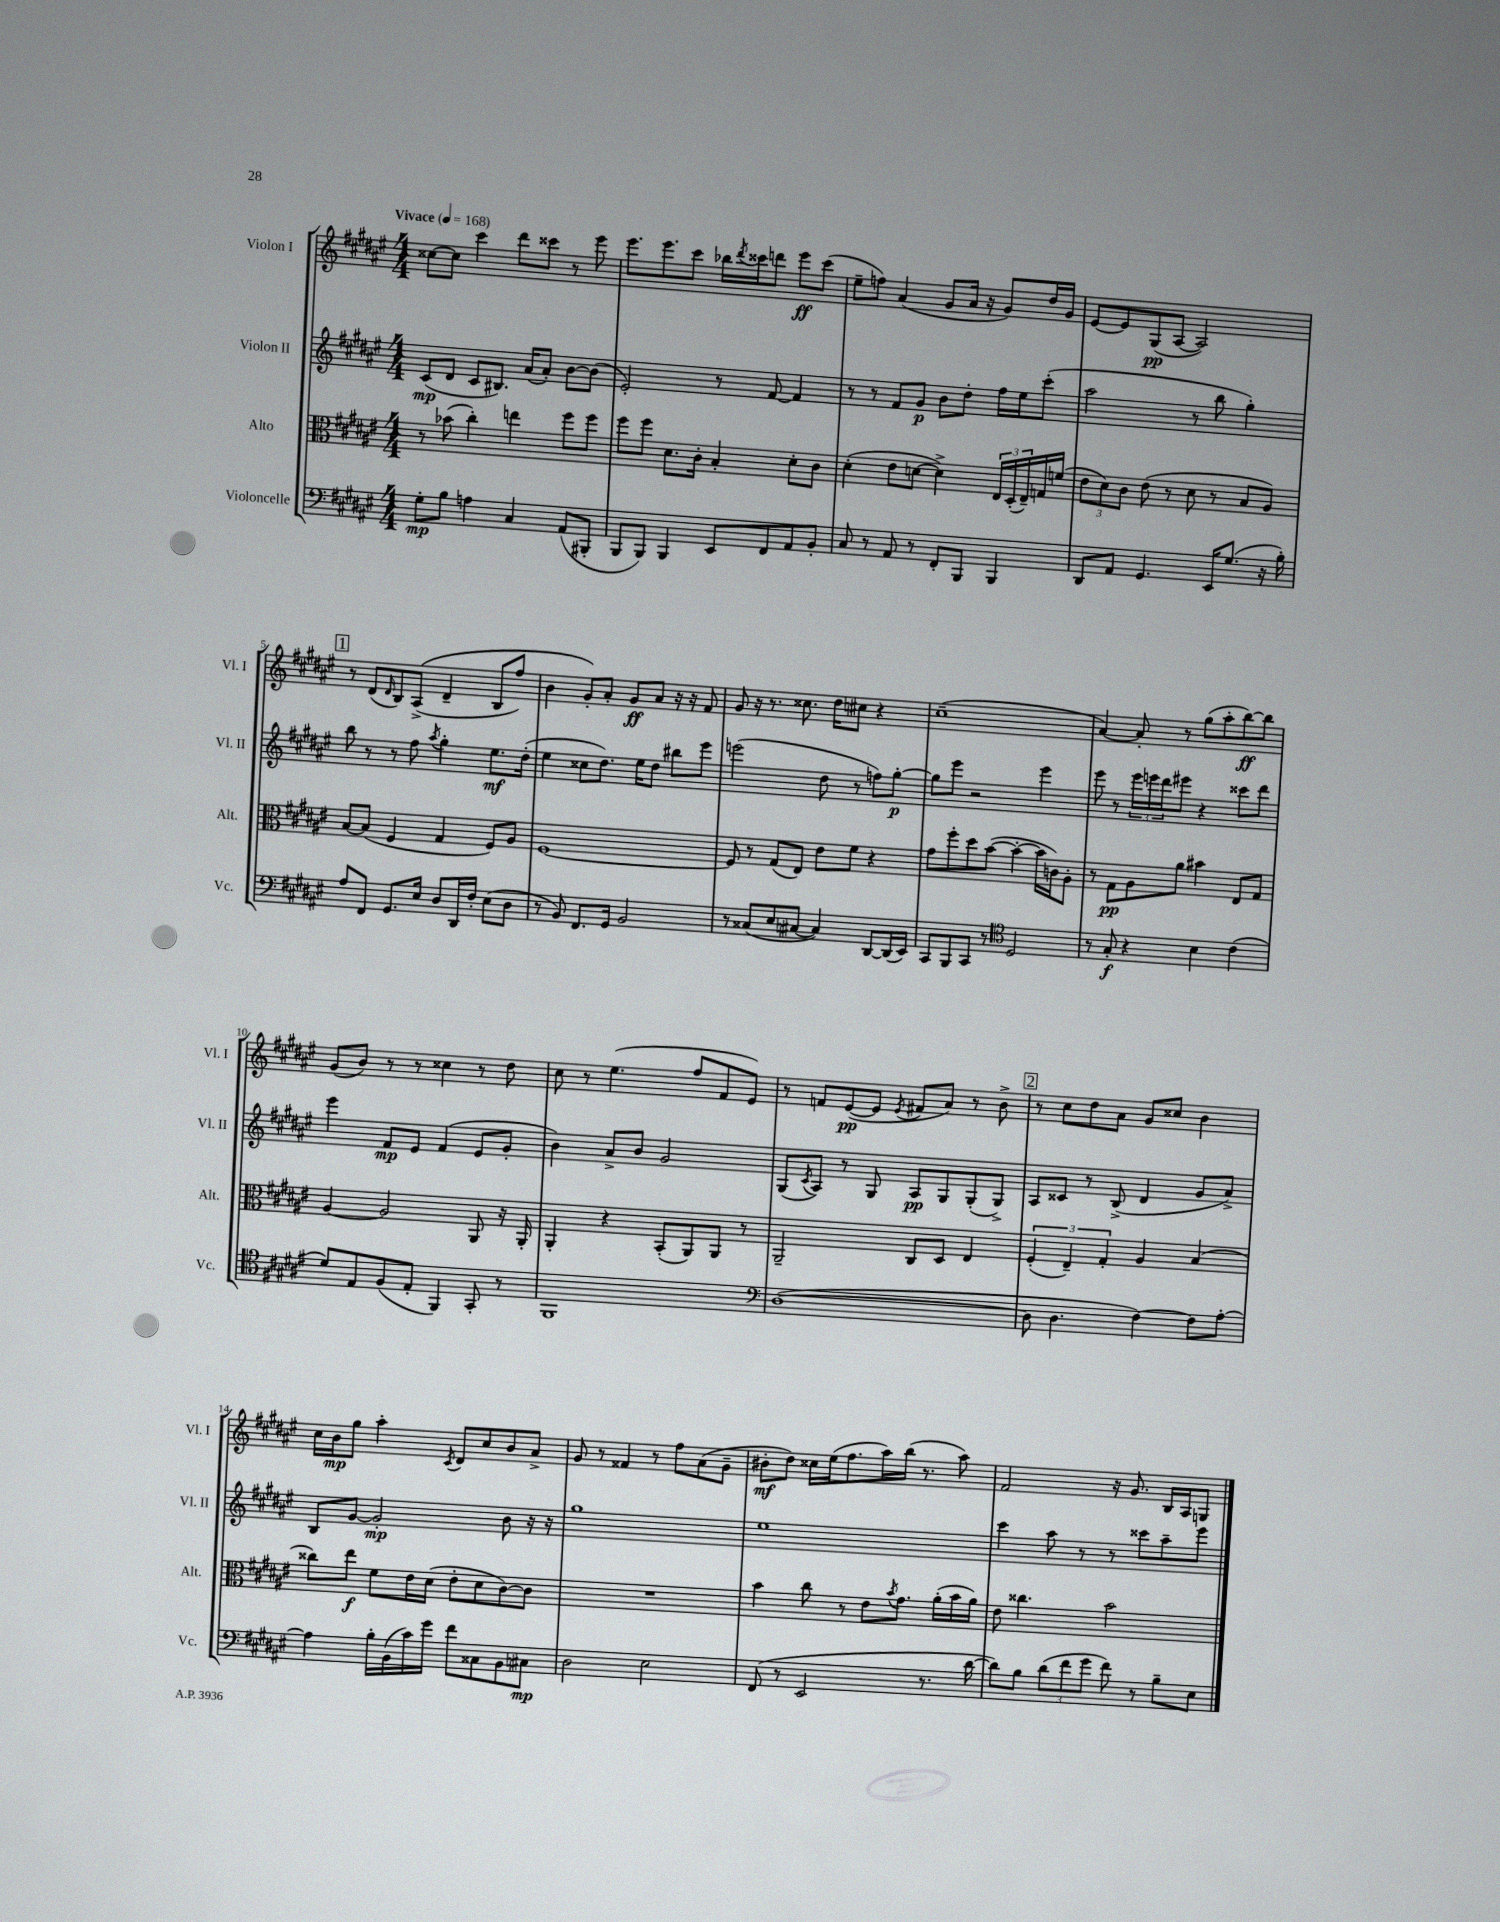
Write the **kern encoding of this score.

**kern	**dynam	**kern	**dynam	**kern	**dynam	**kern	**dynam
*part4	*part4	*part3	*part3	*part2	*part2	*part1	*part1
*staff4	*staff4	*staff3	*staff3	*staff2	*staff2	*staff1	*staff1
*I"Violoncelle	*	*I"Alto	*	*I"Violon II	*	*I"Violon I	*
*I'Vc.	*	*I'Alt.	*	*I'Vl. II	*	*I'Vl. I	*
*clefF4	*	*clefC3	*	*clefG2	*	*clefG2	*
*k[f#c#g#d#a#e#]	*	*k[f#c#g#d#a#e#]	*	*k[f#c#g#d#a#e#]	*	*k[f#c#g#d#a#e#]	*
*M4/4	*	*M4/4	*	*M4/4	*	*M4/4	*
*MM168	*	*MM168	*	*MM168	*	*MM168	*
=1	=1	=1	=1	=1	=1	=1	=1
!	!	!	!	!	!	!LO:TX:a:B:t=Vivace	!
8G#'\L	mp	8r	.	(8c#/L	mp	[8cc##X\L	.
8B\J	.	(8b-X\	.	8d#/J	.	8cc##\J]	.
4An\	.	4cc#'\)	.	8c#/L	.	4ccc#\	.
.	.	.	.	8.B#X/J)	.	.	.
4C#/	.	4een\	.	.	.	8ddd#\L	.
.	.	.	.	(16a#/KL	.	.	.
.	.	.	.	8a#'/J)	.	8ccc##X\J	.
(8AA#/L	.	8ff#\L	.	[8b\L	.	8r	.
8BBB#X'/J	.	8ff#\J	.	(8b\J]	.	8eee#\	.
=2	=2	=2	=2	=2	=2	=2	=2
8BBB/L	.	8ff#\L	.	2e#'/)	.	8.eee#\L	.
8BBB/J)	.	8ff#\J	.	.	.	.	.
.	.	.	.	.	.	8.eee#\	.
4BBB/	.	8.d#\L	.	.	.	.	.
.	.	.	.	.	.	8ccc#\J	.
.	.	16c#'\Jk	.	.	.	.	.
8EE#/L	.	4B'/	.	8r	.	16bb-X\LL	.
.	.	.	.	.	.	8qddd#/	.
.	.	.	.	.	.	16ccc##X\J	.
8FF#/	.	.	.	[8f#/	.	8dddn\J	.
8AA#/	.	8d#'\L	.	4f#/]	.	8eee#\L	ff
8BB'/J	.	8c#\J	.	.	.	(8ccc##\J	.
=3	=3	=3	=3	=3	=3	=3	=3
8C#/	.	(4d#'\	.	8r	.	8ee#~\L	.
8r	.	.	.	8r	.	8ffn\J)	.
8AA#/	.	8e#\L	.	8f#/L	.	(4a#/	.
8r	.	[8dn\J	.	8g#/J	p	.	.
8FF#'/L	.	4d^\])	.	8b\L	.	8g#/L	.
8BBB/J	.	.	.	8dd#'\J	.	16a#/Jk	.
.	.	.	.	.	.	16r	.
4BBB/	.	24E#/LL	.	16ff#\LL	.	8g#/L)	.
.	.	(24D#'/	.	.	.	.	.
.	.	.	.	16ee#\J	.	.	.
.	.	24E#~/)	.	.	.	.	.
.	.	16Gn/	.	(8ccc#'\J	.	16dd#/L	.
.	.	(16fn/JJ	.	.	.	16g#/JJ	.
=4	=4	=4	=4	=4	=4	=4	=4
8DD#/L	.	12e#\L	.	2aa#\	.	[8e#/L	.
.	.	12d#\)	.	.	.	.	.
8AA#/J	.	.	.	.	.	8e#/]	.
.	.	12c#\J	.	.	.	.	.
4.GG#/	.	(8e#\	.	.	.	(8G#/	pp
.	.	8r	.	.	.	[8A#/J	.
.	.	8d#\	.	8r	.	2A#/])	.
16EE#/KL	.	8r	.	8bb\	.	.	.
(8.G#/J	.	.	.	.	.	.	.
.	.	8B/L	.	4gg#'\)	.	.	.
16r	.	8A#/J)	.	.	.	.	.
16B'\)	.	.	.	.	.	.	.
!!LO:LB:g=z
!!LO:REH:place=s1:t=1
=5	=5	=5	=5	=5	=5	=5	=5
8A#/L	.	[8B/L	.	8bb\	.	8r	.
8FF#/J	.	(8B/J]	.	8r	.	(8d#/L	.
.	.	.	.	.	.	16qqd#/	.
8.GG#/L	.	4F#/	.	8r	.	8B/)	.
.	.	.	.	8ff#\	.	((8A#^/J	.
16E#/Jk	.	.	.	.	.	.	.
.	.	.	.	8qaa#/	.	.	.
8D#/L	.	4G#/	.	4gg#'\	.	4d#~/	.
16DD#/L	.	.	.	.	.	.	.
16F#'/JJ	.	.	.	.	.	.	.
(8E#\L	.	8F#/L)	.	8.ee#\L	mf	8B/L	.
8D#\J	.	8A#/J	.	.	.	8ff#/J)	.
.	.	.	.	(16dd#'\Jk	.	.	.
=6	=6	=6	=6	=6	=6	=6	=6
8r	.	[1F#	.	4ee#\	.	4b\	.
8BB/)	.	.	.	.	.	.	.
8.FF#/L	.	.	.	8cc##X\L	.	8g#'/L)	.
.	.	.	.	8.dd#\J)	.	8a#'/J	.
16GG#/Jk	.	.	.	.	.	.	.
2BB/	.	.	.	.	.	8g#/L	ff
.	.	.	.	16ee#\KL	.	.	.
.	.	.	.	8dd#\J	.	8a#/J	.
.	.	.	.	8bb#X\L	.	16r	.
.	.	.	.	.	.	16r	.
.	.	.	.	8eee#\J	.	8f#/	.
=7	=7	=7	=7	=7	=7	=7	=7
8r	.	8F#/]	.	(2eeen\	.	8g#/	.
(8C##X/L	.	8r	.	.	.	16r	.
.	.	.	.	.	.	8.r	.
8E#/	.	(8G#/L	.	.	.	.	.
[8C#X/J	.	8E#/J)	.	.	.	8.cc##X\	.
4C#/])	.	8e#\L	.	8dd#\	.	.	.
.	.	.	.	.	.	16dd#\KL	.
.	.	8f#\J	.	8r	.	8cc#X\J	.
[8DD#/L	.	4r	.	8ffn\L)	.	4r	.
(16DD#/L]	.	.	.	[8gg#'\J	p	.	.
16EE#/JJ)	.	.	.	.	.	.	.
=8	=8	=8	=8	=8	=8	=8	=8
8CC#/L	.	8g#\L	.	8gg#\L]	.	(1cc#~	.
8BBB/	.	8ff#'\	.	8eee#\J	.	.	.
8CC#/J	.	8dd#\	.	2r	.	.	.
8r	.	([8b\J	.	.	.	.	.
*clefC4	*	*	*	*	*	*	*
2D#/	.	4b'\_	.	.	.	.	.
.	.	16b\LL]	.	4eee#\	.	.	.
.	.	16cn\J)	.	.	.	.	.
.	.	8A#'\J	.	.	.	.	.
=9	=9	=9	=9	=9	=9	=9	=9
8r	.	8r	.	8eee#\	.	[4a#/)	.
8G#'/	f	8G#\L	pp	8r	.	.	.
4r	.	8A#\	.	24eee#\LL	.	8a#'/]	.
.	.	.	.	24eeen\	.	.	.
.	.	.	.	24ddd#\J	.	.	.
.	.	8a#\J	.	8eee#X\J	.	8r	.
4B\	.	4b#X\	.	4r	.	(8gg#\L	.
.	.	.	.	.	.	8aa#'\	.
(4c#\	.	8E#/L	.	8ccc##X\L	.	[8bb\)	ff
.	.	8G#/J	.	8ddd#\J	.	8bb\J]	.
!!LO:LB:g=z
=10	=10	=10	=10	=10	=10	=10	=10
8d#/L)	.	[4A#/	.	4eee#\	.	(8g#/L	.
8E#/	.	.	.	.	.	8b/J)	.
(8F#/	.	2A#/]	.	8f#/L	mp	8r	.
8E#'/J	.	.	.	8e#/J	.	8r	.
4FF#/)	.	.	.	(4f#/	.	4cc##X\	.
8GG#'/	.	8AA#/	.	8e#/L	.	8r	.
8r	.	16r	.	8g#'/J	.	8dd#\	.
.	.	16AA#'/	.	.	.	.	.
=11	=11	=11	=11	=11	=11	=11	=11
1FF#	.	4AA#'/	.	4b\)	.	8cc#\	.
.	.	.	.	.	.	8r	.
.	.	4r	.	8a#^/L	.	(4.ee#\	.
.	.	.	.	8b/J	.	.	.
.	.	(8BB'/L	.	2g#/	.	.	.
.	.	8AA#/)	.	.	.	8ff#/L	.
.	.	8AA#/J	.	.	.	8f#/	.
.	.	8r	.	.	.	8e#/J)	.
=12	=12	=12	=12	=12	=12	=12	=12
*clefF4	*	*	*	*	*	*	*
([1D#	.	2AA#~/	.	(8G#/L	.	8r	.
.	.	.	.	8qc#/	.	.	.
.	.	.	.	8A#/J)	.	8fn/L	.
.	.	.	.	8r	.	([8e#/	pp
.	.	.	.	8G#/	.	8e#/J]	.
.	.	.	.	.	.	8qe#/	.
.	.	8C#/L	.	8A#/L	pp	8f#X/L	.
.	.	8D#/J	.	8G#/	.	8a#/J)	.
.	.	4E#/	.	(8G#'/	.	8r	.
.	.	.	.	8G#^/J)	.	8b^\	.
!!LO:REH:place=s1:t=2
=13	=13	=13	=13	=13	=13	=13	=13
8D#\]	.	(6F#'/	.	8A#/L	.	8r	.
4.D#\	.	.	.	8c##X/J	.	8cc#\L	.
.	.	6E#~/)	.	.	.	.	.
.	.	.	.	8r	.	8dd#\	.
.	.	6G#'/	.	.	.	.	.
.	.	.	.	(8B^/	.	8a#\J	.
[4F#\)	.	4A#/	.	4d#/	.	8g#/L	.
.	.	.	.	.	.	8cc##X/J	.
8F#\L]	.	(4B/	.	8g#/L	.	4b\	.
[8A#'\J	.	.	.	8a#^/J)	.	.	.
!!LO:LB:g=z
=14	=14	=14	=14	=14	=14	=14	=14
4A#\]	.	8cc##X\L)	.	8B/L	.	16cc#\LL	.
.	.	.	.	.	.	16b\J	mp
.	.	8ee#\J	f	[8g#/J	.	8gg#\J	.
16B'\LL	.	8f#\L	.	2g#'/]	mp	4aa#'\	.
(16BB\	.	.	.	.	.	.	.
16c#\)	.	16e#\L	.	.	.	.	.
16g#\JJ	.	(16d#\JJ	.	.	.	.	.
.	.	.	.	.	.	8qc#/	.
8f#\L	.	8e#'\L	.	.	.	8d#/L	.
8C##X\	.	8d#\	.	.	.	8cc#/	.
8BB\	.	[8c#\)	.	8b\	.	8b/	.
8C#X\J	mp	8c#\J]	.	16r	.	8a#^/J	.
.	.	.	.	16r	.	.	.
=15	=15	=15	=15	=15	=15	=15	=15
2D#\	.	1r	.	1gg#	.	8g#/	.
.	.	.	.	.	.	8r	.
.	.	.	.	.	.	4f##X/	.
2E#\	.	.	.	.	.	8r	.
.	.	.	.	.	.	8ff#\L	.
.	.	.	.	.	.	(8a#\	.
.	.	.	.	.	.	8g#~\J	.
=16	=16	=16	=16	=16	=16	=16	=16
(8FF#/	.	4b\	.	1ee#	.	8b#X'\L	mf
8r	.	.	.	.	.	8dd#\J)	.
2EE#/	.	8cc#\	.	.	.	16cc##X\LL	.
.	.	.	.	.	.	(16ee#\J	.
.	.	8r	.	.	.	8.ff#\	.
.	.	8e#\L	.	.	.	.	.
.	.	.	.	.	.	16aa#\L)	.
.	.	8qb/	.	.	.	.	.
.	.	8.g#\J	.	.	.	(16bb\JJ	.
.	.	.	.	.	.	8.r	.
8.r	.	.	.	.	.	.	.
.	.	(16a#'\LL	.	.	.	.	.
.	.	16b\	.	.	.	8aa#\)	.
[16d#\	.	16a#\JJ)	.	.	.	.	.
=17	=17	=17	=17	=17	=17	=17	=17
8d#\L])	.	8e#\	.	4ccc#\	.	2f#/	.
8B\J	.	4.cc##X\	.	.	.	.	.
(12d#\L	.	.	.	8aa#\	.	.	.
12f#\	.	.	.	.	.	.	.
.	.	.	.	8r	.	.	.
12g#\J	.	.	.	.	.	.	.
8f#\)	.	2b\	.	8r	.	16r	.
.	.	.	.	.	.	8.g#/	.
8r	.	.	.	8ccc##X\L	.	.	.
8B~\L	.	.	.	8aa#~\	.	16B/LL	.
.	.	.	.	.	.	16A#/J	.
8E#\J	.	.	.	8eee#\J	.	8Gn/J	.
==	==	==	==	==	==	==	==
*-	*-	*-	*-	*-	*-	*-	*-
